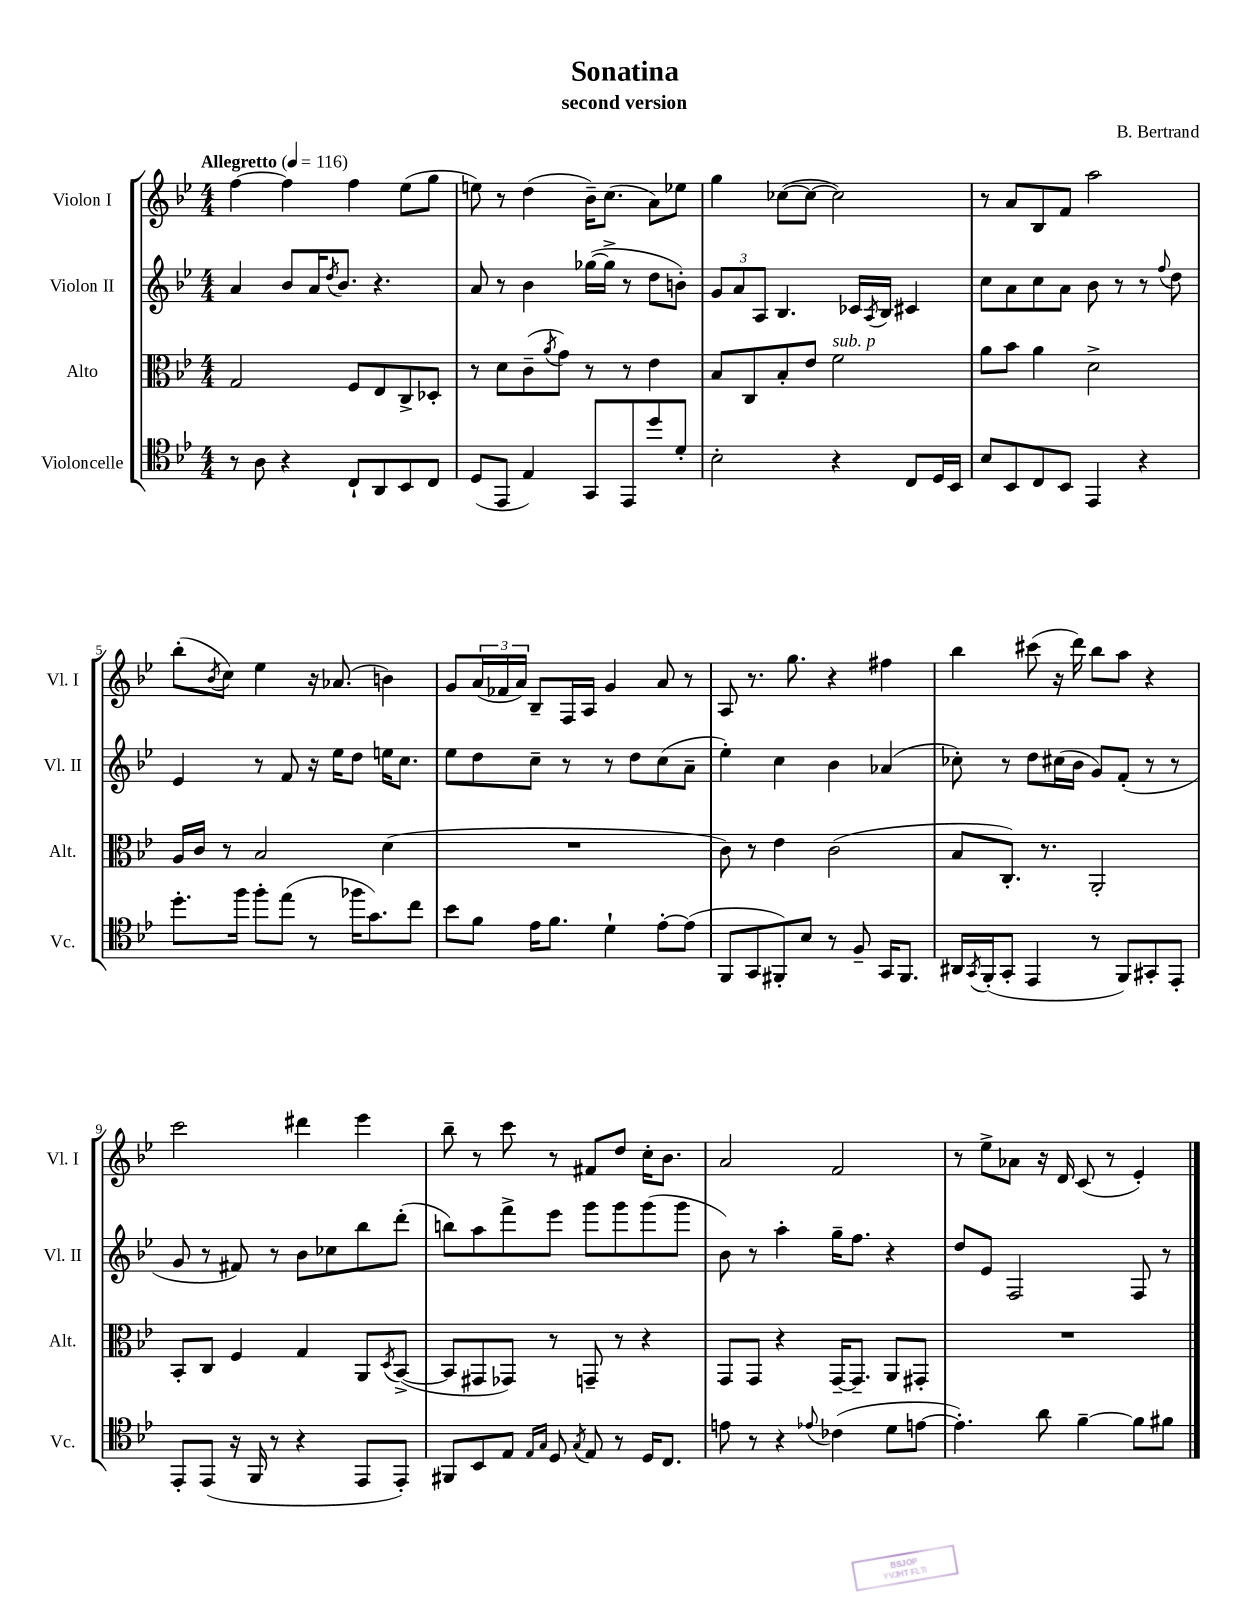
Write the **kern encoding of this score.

**kern	**kern	**kern	**kern
*staff4	*staff3	*staff2	*staff1
*clefC4	*clefC3	*clefG2	*clefG2
*k[b-e-]	*k[b-e-]	*k[b-e-]	*k[b-e-]
*M4/4	*M4/4	*M4/4	*M4/4
*MM116	*MM116	*MM116	*MM116
8r	2G	4a	[4ff
8A	.	.	.
4r	.	8b-	4ff]
.	.	16a	.
.	.	8qdd	.
.	.	8.b-	.
8C`	8F	.	4ff
8AA	8E-	4.r	.
8BB-	8C^	.	(8ee-
8C	8D-'	.	8gg
=	=	=	=
(8D	8r	8a	8ee)
8EE-	8d	8r	8r
4E-)	(8c~	4b-	(4dd
.	8qa	.	.
.	8g)	.	.
8GG	8r	([16gg-	16b-~)
.	.	16gg-^]	(8.cc
8EE-	8r	8r	.
8dd	4e-	8dd	8a)
8d'	.	8b')	8ee-
=	=	=	=
2B-'	8B-	12g	4gg
.	.	12a	.
.	8C	.	.
.	.	12A	.
.	8B-'	4.B-	([8cc-
.	8e-	.	8cc-_
4r	2f	.	2cc-])
.	.	16c-	.
.	.	8qA	.
.	.	16B-	.
8C	.	4c#	.
16D	.	.	.
16BB-	.	.	.
=	=	=	=
8B-	8a	8cc	8r
8BB-	8b-	8a	8a
8C	4a	8cc	8B-
8BB-	.	8a	8f
4EE-	2d^	8b-	2aa
.	.	8r	.
4r	.	8r	.
.	.	8qqff	.
.	.	8dd	.
=	=	=	=
8.dd'	16A	4e-	(8bb-'
.	16c	.	.
.	.	.	8qb-
.	8r	.	8cc)
16ff	.	.	.
8ff'	2B-	8r	4ee-
(8ee-	.	8f	.
8r	.	16r	16r
.	.	16ee-	(8.a-
16ff-	.	8dd	.
8.g)	.	.	.
.	(4d	16ee	4b)
.	.	8.cc	.
8cc	.	.	.
=	=	=	=
8b-	1r	8ee-	8g
8f	.	8dd	(24a
.	.	.	24f-
.	.	.	24a)
16e-	.	8cc~	8B-~
8.f	.	.	.
.	.	8r	16F
.	.	.	16A
4d`	.	8r	4g
.	.	8dd	.
[8e-'	.	(8cc	8a
(8e-]	.	8a~	8r
=	=	=	=
8FF	8c)	4ee-')	8A
8GG	8r	.	8.r
8FF#')	4e-	4cc	.
.	.	.	8.gg
8B-	.	.	.
8r	(2c	4b-	4r
8F~	.	.	.
16GG	.	(4a-	4ff#
8.FF#	.	.	.
=	=	=	=
16AA#	8B-	8cc-')	4bb-
8qGG	.	.	.
(16FF'	.	.	.
8GG'	8.C')	8r	.
4EE-	.	8dd	(8ccc#
.	8.r	.	.
.	.	(16cc#	16r
.	.	16b-	16ddd)
8r	2AA'	8g)	8bb-
8FF)	.	(8f'	8aa
8GG#'	.	8r	4r
8EE-'	.	8r	.
=	=	=	=
8EE-'	8BB-'	8g	2ccc
(8EE-	8C	8r	.
16r	4F	8f#)	.
16FF	.	.	.
8r	.	8r	.
4r	4G	8b-	4ddd#
.	.	8cc-	.
8EE-	8AA	8bb-	4eee-
.	8qD	.	.
8EE-')	([8BB-^	(8ddd'	.
=	=	=	=
8FF#	8BB-]	8bb)	8bb-~
8BB-	8GG#	8aa	8r
8E-	8GG-)	8fff^	8ccc
16qqE-	.	.	.
16qqG	.	.	.
8D	8r	8eee-	8r
8qG	.	.	.
8E-	8GG~	8ggg	8f#
8r	8r	8ggg	8dd
16D	4r	(8ggg	16cc'
8.C	.	.	8.b-
.	.	8ggg	.
=	=	=	=
8e	8GG	8b-)	2a
8r	8GG	8r	.
4r	4r	4aa'	.
8qqe-	.	.	.
(4c-	[16GG~	16gg~	2f
.	8.GG~]	8.ff	.
8d	8AA	4r	.
[8e	8GG#'	.	.
=	=	=	=
4.e'])	1r	8dd	8r
.	.	8e-	8ee-^
.	.	2F	8a-
8a	.	.	16r
.	.	.	16d
[4f~	.	.	(8c
.	.	.	8r
8f]	.	8F	4e-')
8f#	.	8r	.
==	==	==	==
*-	*-	*-	*-
